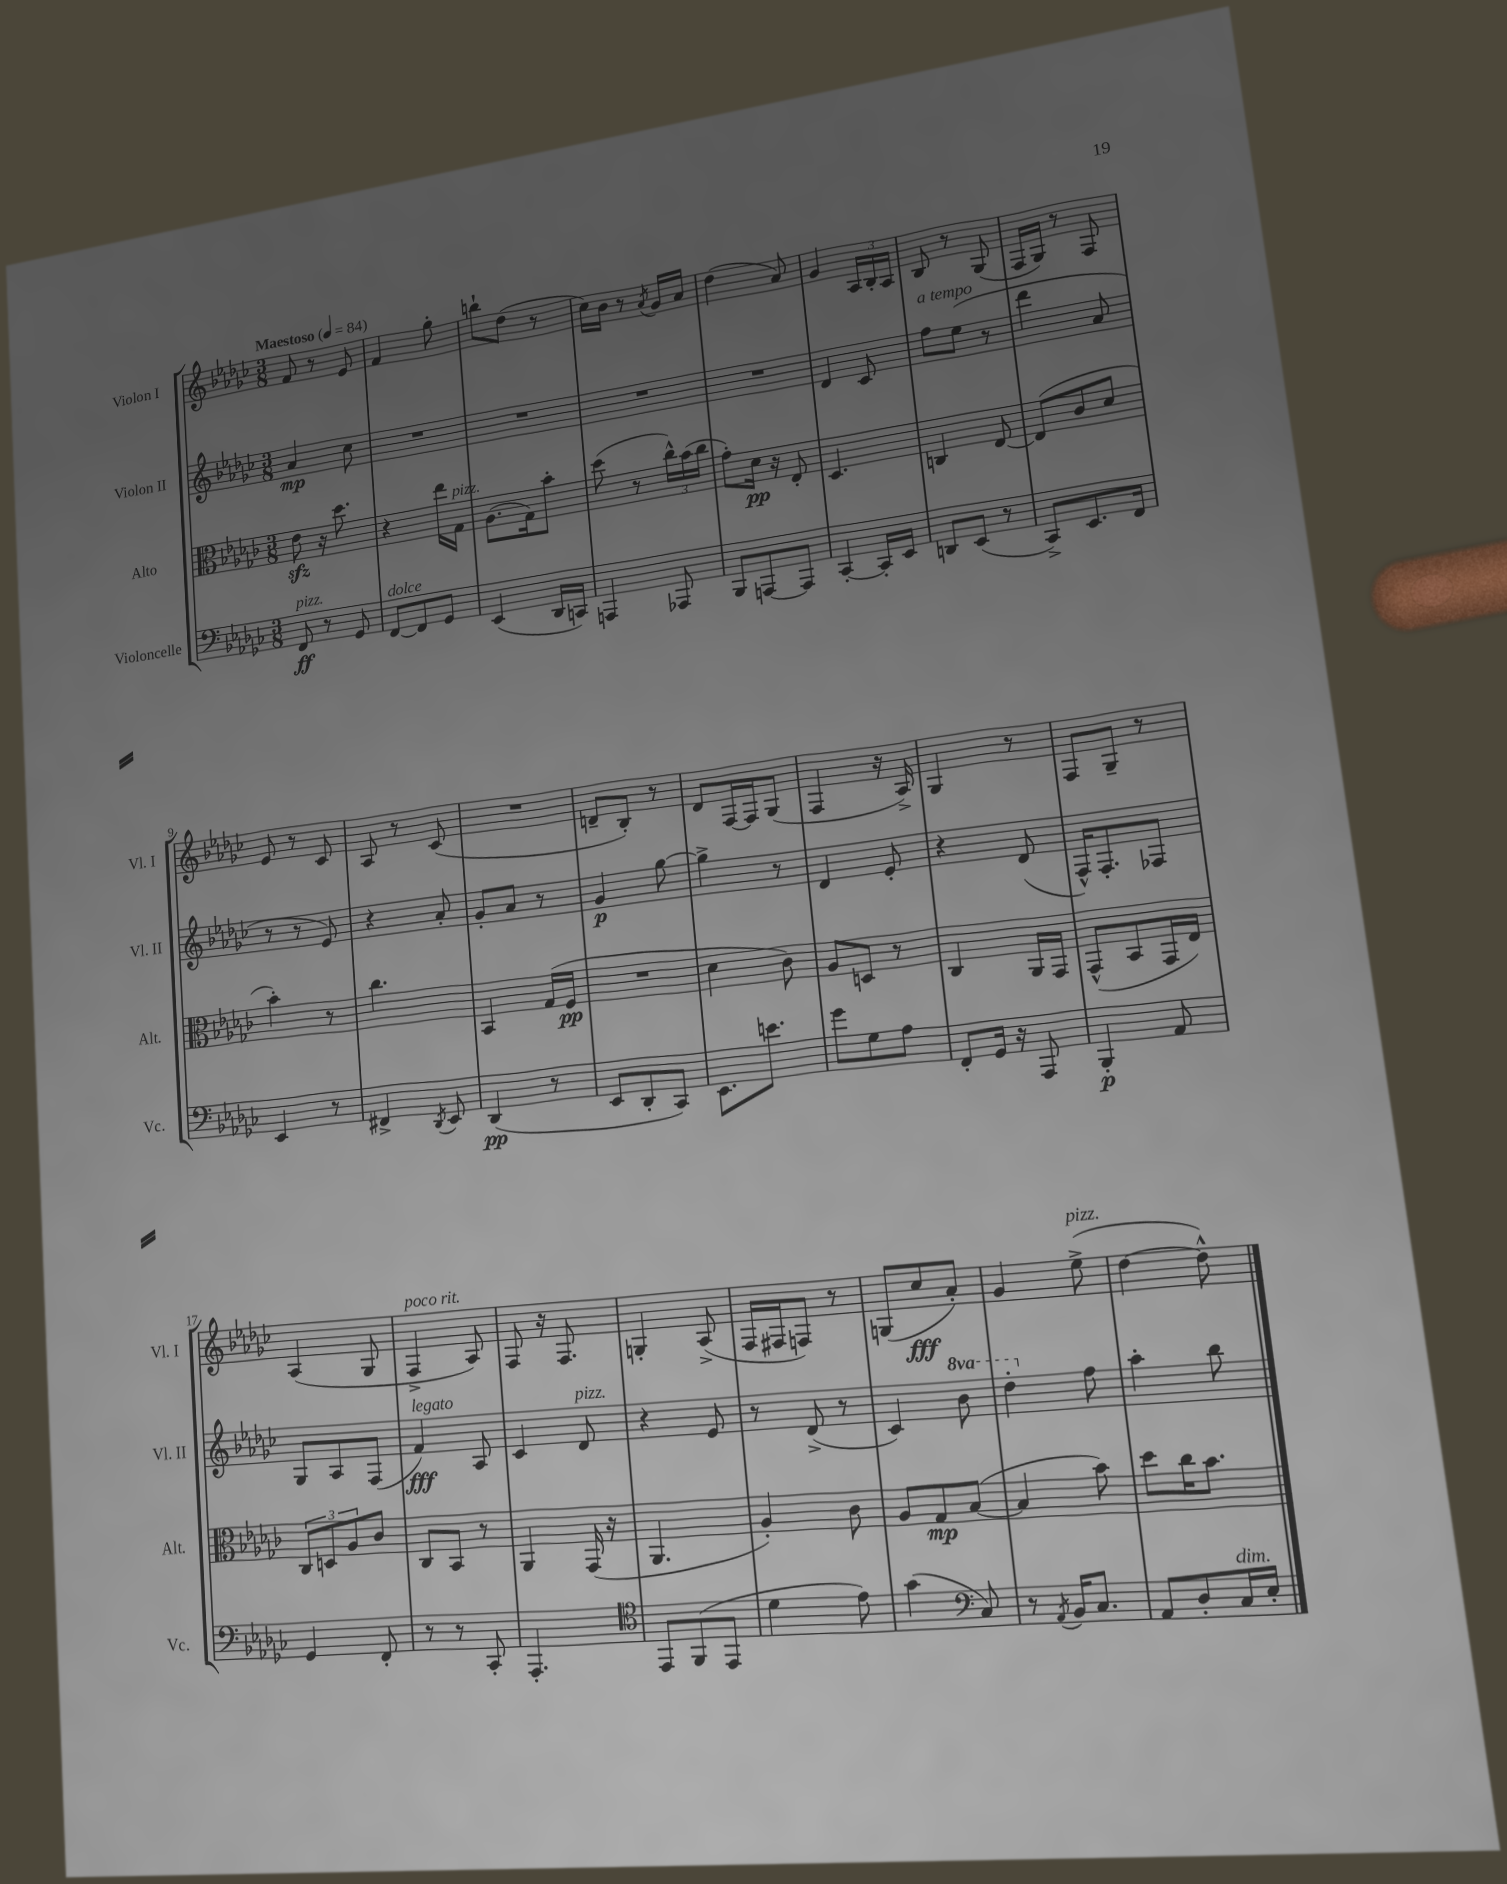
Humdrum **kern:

**kern	**dynam	**kern	**dynam	**kern	**dynam	**kern	**dynam
*part4	*part4	*part3	*part3	*part2	*part2	*part1	*part1
*staff4	*staff4	*staff3	*staff3	*staff2	*staff2	*staff1	*staff1
*I"Violoncelle	*	*I"Alto	*	*I"Violon II	*	*I"Violon I	*
*I'Vc.	*	*I'Alt.	*	*I'Vl. II	*	*I'Vl. I	*
*clefF4	*	*clefC3	*	*clefG2	*	*clefG2	*
*k[b-e-a-d-g-c-]	*	*k[b-e-a-d-g-c-]	*	*k[b-e-a-d-g-c-]	*	*k[b-e-a-d-g-c-]	*
*M3/8	*	*M3/8	*	*M3/8	*	*M3/8	*
*MM84	*	*MM84	*	*MM84	*	*MM84	*
=1	=1	=1	=1	=1	=1	=1	=1
!	!	!	!	!	!	!LO:TX:a:B:t=Maestoso	!
!LO:TX:a:i:t=pizz.	!	!	!	!	!	!	!
8FF/	ff	8e-zz\	.	4a-/	mp	8f/	.
8r	.	16r	.	.	.	8r	.
.	.	8.dd-\	.	.	.	.	.
8GG-/	.	.	.	8cc-\	.	8e-/	.
=2	=2	=2	=2	=2	=2	=2	=2
!LO:TX:a:i:t=dolce	!	!	!	!	!	!	!
[8FF/L	.	4r	.	4.r	.	4f/	.
8FF/]	.	.	.	.	.	.	.
8GG-/J	.	16ee-\LL	.	.	.	8gg-'\	.
!	!	!LO:TX:a:i:t=pizz.	!	!	!	!	!
.	.	16G-\JJ	.	.	.	.	.
=3	=3	=3	=3	=3	=3	=3	=3
(4EE-/	.	(8.A-\L	.	4.r	.	8bbn`\L	.
.	.	.	.	.	.	(8dd-\J	.
.	.	16G-\k)	.	.	.	.	.
16DD-/LL	.	8b-'\J	.	.	.	8r	.
16CCn/JJ)	.	.	.	.	.	.	.
=4	=4	=4	=4	=4	=4	=4	=4
4AAAn/	.	(8dd-\	.	4.r	.	16cc-\LL)	.
.	.	.	.	.	.	16b-\JJ	.
.	.	8r	.	.	.	8r	.
.	.	.	.	.	.	8qa-/	.
8AAA-X/	.	24cc-^^\LL)	.	.	.	16g-/LL	.
.	.	(24b-\	.	.	.	.	.
.	.	.	.	.	.	16a-/JJ	.
.	.	24cc-\JJ	.	.	.	.	.
=5	=5	=5	=5	=5	=5	=5	=5
8BBB-/L	.	8g-'\L)	.	4.r	.	(4dd-\	.
[8AAAn/	.	16d-\Jk	pp	.	.	.	.
.	.	16r	.	.	.	.	.
8AAA/J]	.	8E-'/	.	.	.	8a-/)	.
=6	=6	=6	=6	=6	=6	=6	=6
[4CC-'/	.	4.D-/	.	4d-/	.	4g-/	.
16CC-'/LL]	.	.	.	8c-/	.	24A-/LL	.
.	.	.	.	.	.	24B-'/	.
16EE-/JJ	.	.	.	.	.	.	.
.	.	.	.	.	.	24A-/JJ	.
=7	=7	=7	=7	=7	=7	=7	=7
!	!	!	!	!LO:TX:a:i:t=a tempo	!	!	!
8DDn/L	.	4Cn/	.	8ff\L	.	8B-/	.
(8EE-/J	.	.	.	(8ee-\J	.	8r	.
8r	.	[8E-/	.	8r	.	(8G-/	.
=8	=8	=8	=8	=8	=8	=8	=8
8CC-^/L)	.	(8E-/L]	.	4ddd-\	.	16F/LL	.
.	.	.	.	.	.	16G-/JJ)	.
8.EE-/	.	8c-/	.	.	.	8r	.
.	.	8d-/J	.	8a-/	.	8F/	.
16FF/Jk	.	.	.	.	.	.	.
!!LO:LB:g=z
=9	=9	=9	=9	=9	=9	=9	=9
4EE-/	.	4b-'\)	.	8r	.	8e-/	.
.	.	.	.	8r	.	8r	.
8r	.	8r	.	8e-/)	.	8c-/	.
=10	=10	=10	=10	=10	=10	=10	=10
4FF#X^/	.	4.cc-\	.	4r	.	8A-/	.
.	.	.	.	.	.	8r	.
8qDD-/	.	.	.	.	.	.	.
8EE-/	.	.	.	8a-'/	.	(8c-/	.
=11	=11	=11	=11	=11	=11	=11	=11
(4DD-/	pp	4BB-/	.	8g-'/L	.	4.r	.
.	.	.	.	8a-/J	.	.	.
8r	.	(16G-/LL	.	8r	.	.	.
.	.	16F/JJ	pp	.	.	.	.
=12	=12	=12	=12	=12	=12	=12	=12
8EE-/L	.	4.r	.	4g-/	p	8dn~/L	.
8DD-'/	.	.	.	.	.	8B-'/J)	.
8CC-/J)	.	.	.	[8gg-\	.	8r	.
=13	=13	=13	=13	=13	=13	=13	=13
8.EE-\L	.	4d-\	.	4gg-^\]	.	8d-/L	.
.	.	.	.	.	.	[16F/L	.
8.en\J	.	.	.	.	.	16F/J]	.
.	.	8c-\)	.	8r	.	(8G-/J	.
=14	=14	=14	=14	=14	=14	=14	=14
8g-\L	.	8A-/L	.	4d-/	.	4F/	.
8G-\	.	8Dn/J	.	.	.	.	.
8A-\J	.	8r	.	8e-'/	.	16r	.
.	.	.	.	.	.	16A-^/)	.
=15	=15	=15	=15	=15	=15	=15	=15
8FF'/L	.	4C-/	.	4r	.	4G-/	.
16GG-/Jk	.	.	.	.	.	.	.
16r	.	.	.	.	.	.	.
8AAA-/	.	16AA-/LL	.	(8d-/	.	8r	.
.	.	16GG-/JJ	.	.	.	.	.
=16	=16	=16	=16	=16	=16	=16	=16
4BBB-'/	p	(8GG-^^/L	.	16F^^/KL)	.	8F/L	.
.	.	.	.	8.F'/	.	.	.
.	.	8BB-/	.	.	.	8G-~/J	.
8AA-/	.	16GG-/L	.	8F-X/J	.	8r	.
.	.	16E-/JJ)	.	.	.	.	.
!!LO:LB:g=z
=17	=17	=17	=17	=17	=17	=17	=17
4GG-/	.	12C-/L	.	8G-/L	.	(4A-/	.
.	.	12Dn/	.	.	.	.	.
.	.	.	.	8A-/	.	.	.
.	.	12A-/	.	.	.	.	.
8FF'/	.	8c-/J	.	(8F/J	.	8G-/	.
=18	=18	=18	=18	=18	=18	=18	=18
!	!	!	!	!	!	!LO:TX:a:i:t=poco rit.	!
!	!	!	!	!LO:TX:a:i:t=legato	!	!	!
8r	.	8C-/L	.	4f/)	fff	4F^/	.
8r	.	8BB-/J	.	.	.	.	.
8CC-'/	.	8r	.	8A-/	.	8A-/)	.
=19	=19	=19	=19	=19	=19	=19	=19
4.AAA-'/	.	4AA-/	.	4c-/	.	8F/	.
.	.	.	.	.	.	16r	.
.	.	.	.	.	.	8.F/	.
!	!	!	!	!LO:TX:a:i:t=pizz.	!	!	!
.	.	(16GG-/	.	8d-/	.	.	.
.	.	16r	.	.	.	.	.
=20	=20	=20	=20	=20	=20	=20	=20
*clefC4	*	*	*	*	*	*	*
8EE-/L	.	4.AA-/	.	4r	.	4Gn'/	.
(8FF/	.	.	.	.	.	.	.
8EE-/J	.	.	.	8e-/	.	(8A-^/	.
=21	=21	=21	=21	=21	=21	=21	=21
4d-\	.	4A-'/)	.	8r	.	16F/LL	.
.	.	.	.	.	.	16F#X/J	.
.	.	.	.	(8d-^/	.	8Fn/J)	.
8e-\)	.	8c-\	.	8r	.	8r	.
=22	=22	=22	=22	=22	=22	=22	=22
(4g-\	.	8A-/L	.	4c-/)	.	(8Gn/L	.
.	.	8G-/	mp	.	.	8cc-/	fff
*clefF4	*	*	*	*	*	*	*
*	*	*	*	*8va	*	*	*
8C-/)	.	([8B-/J	.	8bb-\	.	8a-'/J)	.
=23	=23	=23	=23	=23	=23	=23	=23
8r	.	4B-/]	.	4ddd-'\	.	4g-/	.
8qAA-/	.	.	.	.	.	.	.
16BB-/KL	.	.	.	.	.	.	.
8.C-/J	.	.	.	.	.	.	.
*	*	*	*	*X8va	*	*	*
!	!	!	!	!	!	!LO:TX:a:i:t=pizz.	!
.	.	8b-\)	.	8ff\	.	(8ee-^\	.
=24	=24	=24	=24	=24	=24	=24	=24
8AA-/L	.	8dd-\L	.	4aa-'\	.	[4dd-\	.
8D-'/	.	16cc-\K	.	.	.	.	.
.	.	8.b-\J	.	.	.	.	.
!LO:TX:a:i:t=dim.	!	!	!	!	!	!	!
16C-/L	.	.	.	8bb-\	.	8dd-^^\])	.
16E-'/JJ	.	.	.	.	.	.	.
==	==	==	==	==	==	==	==
*-	*-	*-	*-	*-	*-	*-	*-
